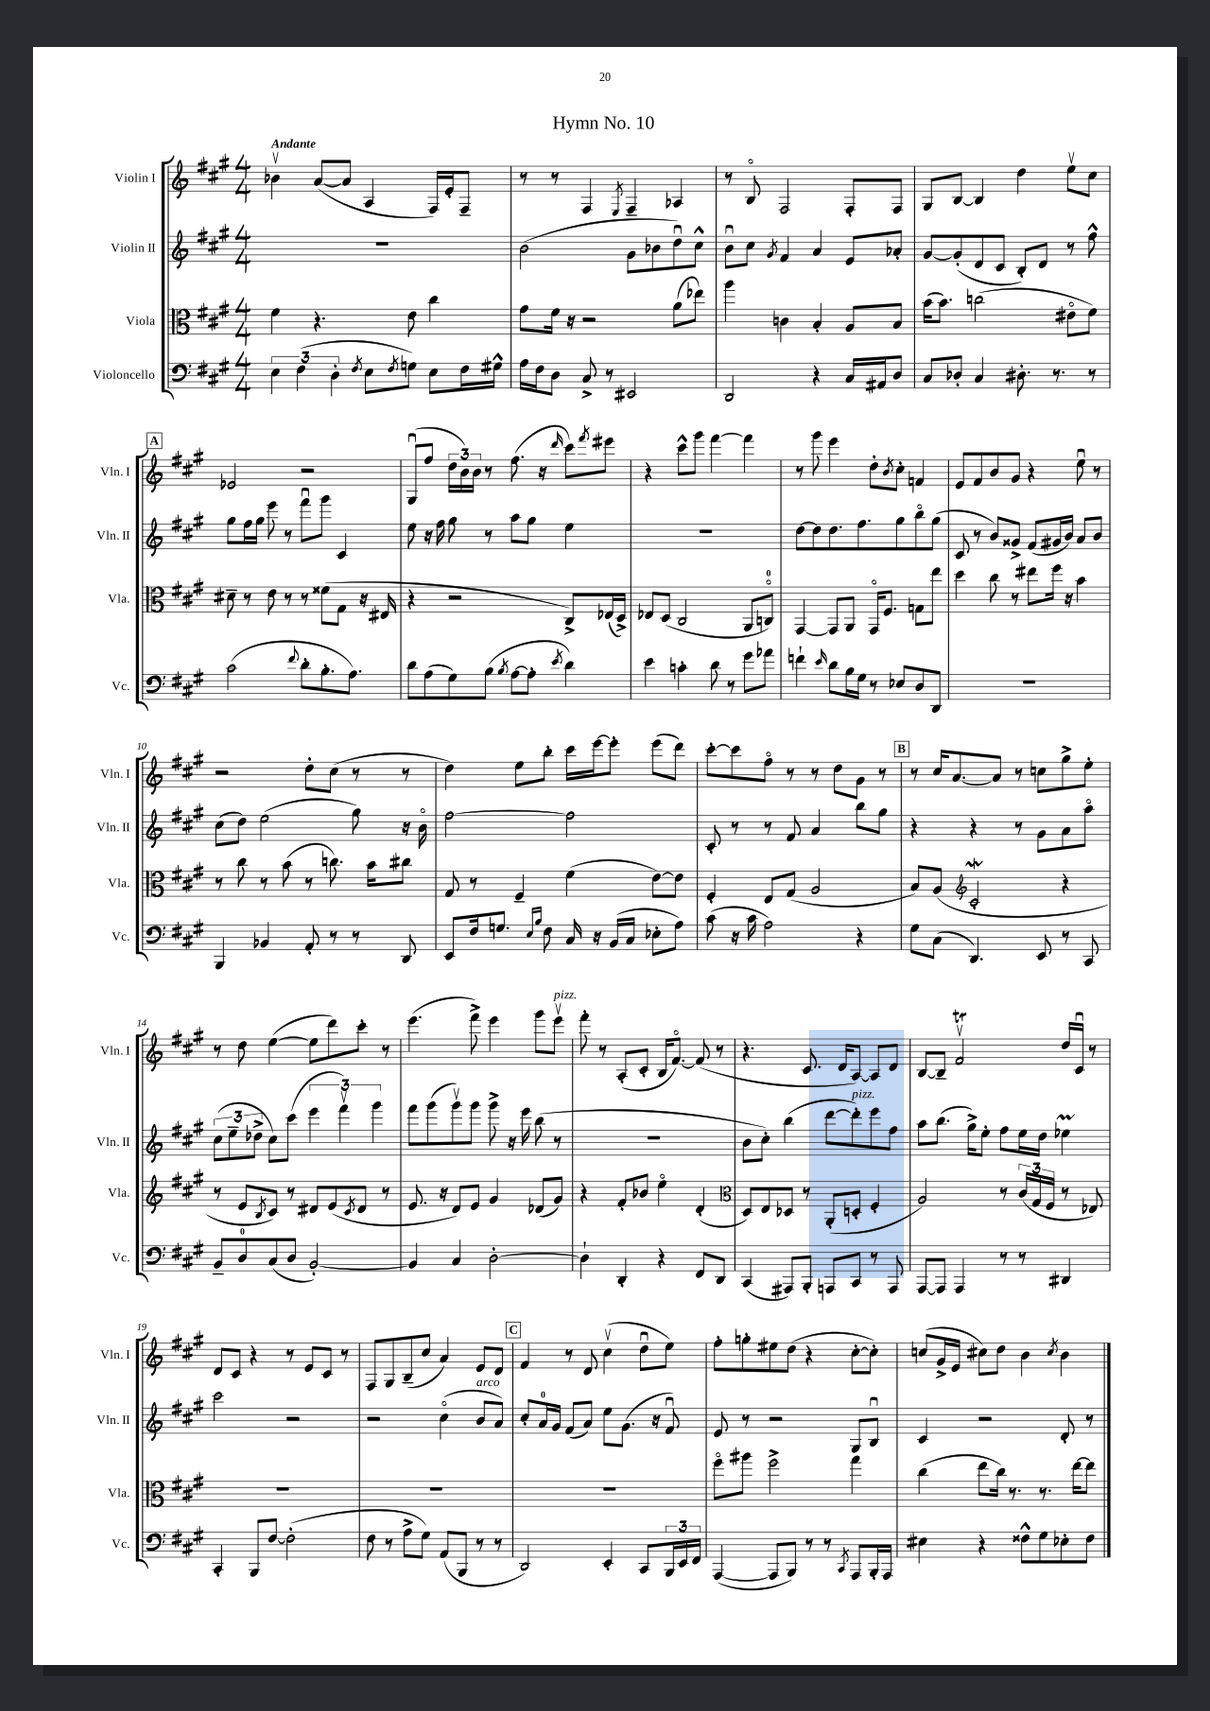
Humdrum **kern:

**kern	**kern	**kern	**kern
*part4	*part3	*part2	*part1
*staff4	*staff3	*staff2	*staff1
*I"Violoncello	*I"Viola	*I"Violin II	*I"Violin I
*I'Vc.	*I'Vla.	*I'Vln. II	*I'Vln. I
*clefF4	*clefC3	*clefG2	*clefG2
*k[f#c#g#]	*k[f#c#g#]	*k[f#c#g#]	*k[f#c#g#]
*M4/4	*M4/4	*M4/4	*M4/4
=1	=1	=1	=1
!	!	!	!LO:TX:a:B:t=Andante
6E\	4f#\	1r	4b-Xv\
(6F#\	.	.	.
.	4.r	.	([8a/L
6D'\	.	.	.
.	.	.	8a/J]
8qF#/	.	.	.
8E\L	.	.	4A/
8qF#/	.	.	.
8Gn\J)	8e\	.	.
8E\L	4cc#\	.	16F#/LL)
.	.	.	16e'/J
16F#\L	.	.	8F#~/J
16G#X^^\JJ	.	.	.
=2	=2	=2	=2
16A\LL	8g#\L	(2b\	8r
16F#\J	.	.	.
8D\J	16f#\Jk	.	8r
.	16r	.	.
8C#^/	2r	.	4F#/
8r	.	.	.
.	.	.	8qE/
2EE#X/	.	8g#\L	4F#~/
.	.	8b-X\	.
.	(8a\L	8ddu\)	4A-X/
.	8ee-X\J)	8cc#^^\J	.
=3	=3	=3	=3
2DD/	4aa\	8bu\L	8r
.	.	8cc#\J	8B/
.	.	8qg#/	.
.	4cn\	4f#/	2F#/
4r	4B'/	4a/	.
16C#/LL	8A/L	8e/L	8F#'/L
16AA#X/J	.	.	.
8D/J	8B/J	8a-X'/J	8F#/J
=4	=4	=4	=4
8C#/L	(16b\KL	[8g#/L	8G#/L
.	8.b\J)	.	.
8D-X'/J	.	(8g#'/]	[8B/J
4C#/	(2ccn\	8d/	4B/]
.	.	8c#/J	.
8.D#X'\	.	8B'/L)	4dd\
.	.	8d/J	.
8.r	.	.	.
.	8e#X\L	8r	8eev\L
8r	8f#\J)	8ff#^^\	8cc#\J
!!LO:LB:g=z
!!LO:REH:place=s1:t=A
=5	=5	=5	=5
(2c#\	8d#X~\	8gg#\L	2e-X/
.	8r	16ff#\L	.
.	.	16gg#\JJ	.
.	8e\	8eee\	.
.	8r	8r	.
8qqf#/	.	.	.
8d'\L	8r	8fff#u\L	2r
8.B'\	(8f##X\L	8ggg#\J	.
.	8G#\J	4c#/	.
8.A\J)	.	.	.
.	16r	.	.
.	16E#X/	.	.
=6	=6	=6	=6
8d\L	4r	8ee\	(8G#u/L
(8A\	.	16r	8ff#/J
.	.	16ff#\	.
8G#\)	2r	8gg#\	24dd\LL
.	.	.	24b\)
.	.	.	24b\JJ
(8B\J	.	8r	8r
8qB/	.	.	.
[8A\L	.	8aa\L	(8.ff#\
8A'\J]	.	8gg#\J	.
.	.	.	16r
8qe/	.	.	16qqddd/
4d\)	8C#^/L)	4ee\	8ccc#\L)
.	.	.	8qfff#/
.	(16E-X/L	.	8eee#X\J
.	16D^/JJ)	.	.
=7	=7	=7	=7
4e\	8E-X/L	1r	4r
.	(8D/J	.	.
4cn'\	2C#/	.	8ccc#^^\L
.	.	.	8ggg#\J
8d\	.	.	[4fff#\
8r	.	.	.
8g#\L	8AA/L	.	4fff#\]
8a-X\J	8Cn/J)	.	.
=8	=8	=8	=8
4fn`\	[4GG#/	[8dd\L	8r
.	.	8dd\]	8ggg#\
16qqe/	.	.	.
8d\L	8GG#/L]	8.dd\	4eee\
16B\L	8AA/J	.	.
16G#\JJ	.	8.ff#\	.
8r	16GG#/KL	.	8dd'\L
.	8.F#/J	.	.
.	.	.	8qb/
8E-X/L	.	8gg#\	8cc#'\J
8D/	8Gn\L	8bb\	4fn/
8DD/J	8ee\J	(8gg#\J	.
=9	=9	=9	=9
1r	4dd\	8c#/	8e/L
.	.	8r	8f#/
.	8cc#\	8b/L)	8b/
.	8r	8g##X^/J	8g#/J
.	8ee#X\L	(8f#/L	4r
.	16ff#\Jk	16g#X/L	.
.	16r	16b/JJ)	.
.	4b\	8a/L	8eeu\
.	.	8b/J	8r
!!LO:LB:g=z
=10	=10	=10	=10
4BBB/	8r	(8cc#\L	2r
.	8cc#\	8dd\J)	.
4BB-X/	8r	(2ee\	.
.	(8b\	.	.
8AA'/	8r	.	8dd'\L
8r	8.ccn\)	.	(8cc#\J
8r	.	8gg#\)	8r
.	16b\KL	.	.
8DD/	8cc#X\J	16r	8r
.	.	16b\	.
=11	=11	=11	=11
8EE/L	8G#/	[2ff#\	4dd\)
16F#/k	8r	.	.
8.Gn/J	.	.	.
.	4F#~/	.	8ee\L
16qqE/LL	.	.	.
16qqB/JJ	.	.	.
8F#\	.	.	8bb'\J
16C#/	(4f#\	2ff#\]	16ccc#\LL
16r	.	.	[16eee\J
(16BB/LL	.	.	8eee'\J]
16C#/JJ	.	.	.
8E-X'\L	[8e\L)	.	(8eee\L
8A\J)	8e\J]	.	8ddd\J)
=12	=12	=12	=12
(8c#\	4F#'/	8c#'/	[8ccc#'\L
16r	.	8r	8ccc#\]
16c#\	.	.	.
2A\)	8E/L	8r	8ff#\J
.	(8G#/J	8f#/	8r
.	2A/	4a/	8r
.	.	.	8dd\L
4r	.	8bb\L	8g#\J
.	.	8gg#\J	8r
!!LO:REH:place=s1:t=B
=13	=13	=13	=13
8G#\L	8B/L)	4r	8r
(8C#\J	(8A/J	.	16cc#/KL
.	.	.	[8.a/
*	*clefG2	*	*
4.DD/)	2c#W'/	4r	.
.	.	.	8a/J]
.	.	8r	8r
8EE/	.	8g#\L	8ccn\L
8r	4r	8a\	8gg#^\
8CC#/	.	8aa\J	8ee'\J
!!LO:LB:g=z
=14	=14	=14	=14
8BB~/L	8r	(12cc#\L	8r
.	.	12ee~\	.
8D/	8e/L	.	8dd\
.	.	12dd-X^\J	.
.	8qB/	.	.
(8C#/	8c#/J)	8cc#\L)	([4ee\
8D/J	8r	(8ccc#\J	.
[2BB'/)	8d#X/L	6eee\	8ee\L]
.	(8e/	.	8ddd\)
.	.	6fff#v\)	.
.	8qc#/	.	.
.	8d#/J	.	8ccc#'\J
.	.	6ggg#\	.
.	8r	.	8r
=15	=15	=15	=15
4BB/]	8.e/	8fff#\L	(4.eee\
.	.	(8ggg#\	.
.	16r	.	.
4C#/	8d/L)	8ggg#v\)	.
.	8e/J	8ggg#\J	8fff#^\)
[2D'\	4g#/	8ggg#^\	4eee\
.	.	16r	.
.	.	16eee\	.
.	(8d-X/L	(8bb\	8ggg#\L
!	!	!	!LO:TX:a:i:t=pizz.
.	8g#/J)	8r	8eeev\J
=16	=16	=16	=16
4D`\]	4r	1r	8fff#'\
.	.	.	8r
4DD'/	8f#'/L	.	(8A'/L
.	8b-X/J	.	8c#'/J
4r	4ee\	.	16B/KL
.	.	.	[8.f#/J)
8FF#/L	(4d'/	.	(8f#/]
8DD/J	.	.	8r
=17	=17	=17	=17
*	*clefC3	*	*
(4CC#/	8D/L)	8b\L	4.r
.	8E/	8cc#'\J)	.
8AAA#X/L)	8D-X/J	(4bb\	.
8BBB'/J	8r	.	8.c#/
8AAAn/L	(8AA'/L	[8ddd\L	.
.	.	.	16d/KL
!	!	!LO:TX:a:i:t=pizz.	!
8CC#/J	8Dn'/J	8ddd'\])	[8A/J)
8r	4F#'/	8eee\	8A/L]
8AAA/	.	8ff#\J	8d/J
=18	=18	=18	=18
[8AAA/L	2A/)	8aa\L	[8B/L
8AAA/J]	.	(8.bb\J	8B~/J]
4AAA/	.	.	2f#Tv/
.	.	16gg#^\KL)	.
.	.	8ee'\J	.
8r	8r	8ff#\L	.
8r	(24c#/LL	16ee\L	.
.	24G#/	.	.
.	.	16dd\JJ	.
.	24F#/JJ	.	.
4DD#X/	8r	4ee-XM\	16dd/LL
.	.	.	16c#u/JJ
.	8E-X/)	.	8r
!!LO:LB:g=z
=19	=19	=19	=19
4CC#'/	1r	2ccc#\	8d/L
.	.	.	8c#/J
8BBB/L	.	.	4r
[8F#/J	.	.	.
(2F#'\]	.	2r	8r
.	.	.	8e/L
.	.	.	8c#/J
.	.	.	8r
=20	=20	=20	=20
8F#\	1r	2r	8F#/L
8r	.	.	8G#/
8A^\L	.	.	(8B~/
8G#\J)	.	.	8cc#/J
(8AA/L	.	(4cc#\	4a/)
8BBB/J	.	.	.
!	!	!LO:TX:a:i:t=arco	!
8r	.	8b/L	8e/L
8r	.	8a/J)	8d/J
!!LO:REH:place=s1:t=C
=21	=21	=21	=21
2DD/)	1r	8cc#'/L	4f#/
.	.	16a/L	.
.	.	16g#/JJ	.
.	.	(8f#/L	8r
.	.	8a/J)	8d/
4EE'/	.	8ee\L	(4cc#v\
.	.	(8.g#\J	.
8CC#/L	.	.	8ddu\L
.	.	16r	.
24BBB/L	.	8f#u/)	8ee\J)
24EE/	.	.	.
24FF#/JJ	.	.	.
=22	=22	=22	=22
([4AAA/	8ff#\L	8e/	8ff#'\L
.	8aa#X\J	8r	8ggn'\
8AAA/L]	2ff#^\	2r	8ee#X\
8BBB/J)	.	.	(8dd\J
8r	.	.	4r
8r	.	.	.
8qCC#/	.	.	.
8AAA/L	4gg#\	8G#/L	[8cc#'\L
16BBB'/L	.	8Bu/J	8cc#'\J])
16AAA/JJ	.	.	.
=23	=23	=23	=23
4E#X\	(4cc#\	4c#/	(8ccn/L
.	.	.	16g#^/L
.	.	.	16e/JJ
4r	8ee\L	2r	8cc#X\L)
.	16cc#\Jk)	.	8dd\J
.	8.r	.	.
8F##X^^\L	.	.	4b\
8G#\	8.r	.	.
.	.	.	8qcc#/
8E-X'\	.	8d'/	4b\
.	[16ee\KL	.	.
8F##\J	8ee\J]	8r	.
==	==	==	==
*-	*-	*-	*-
